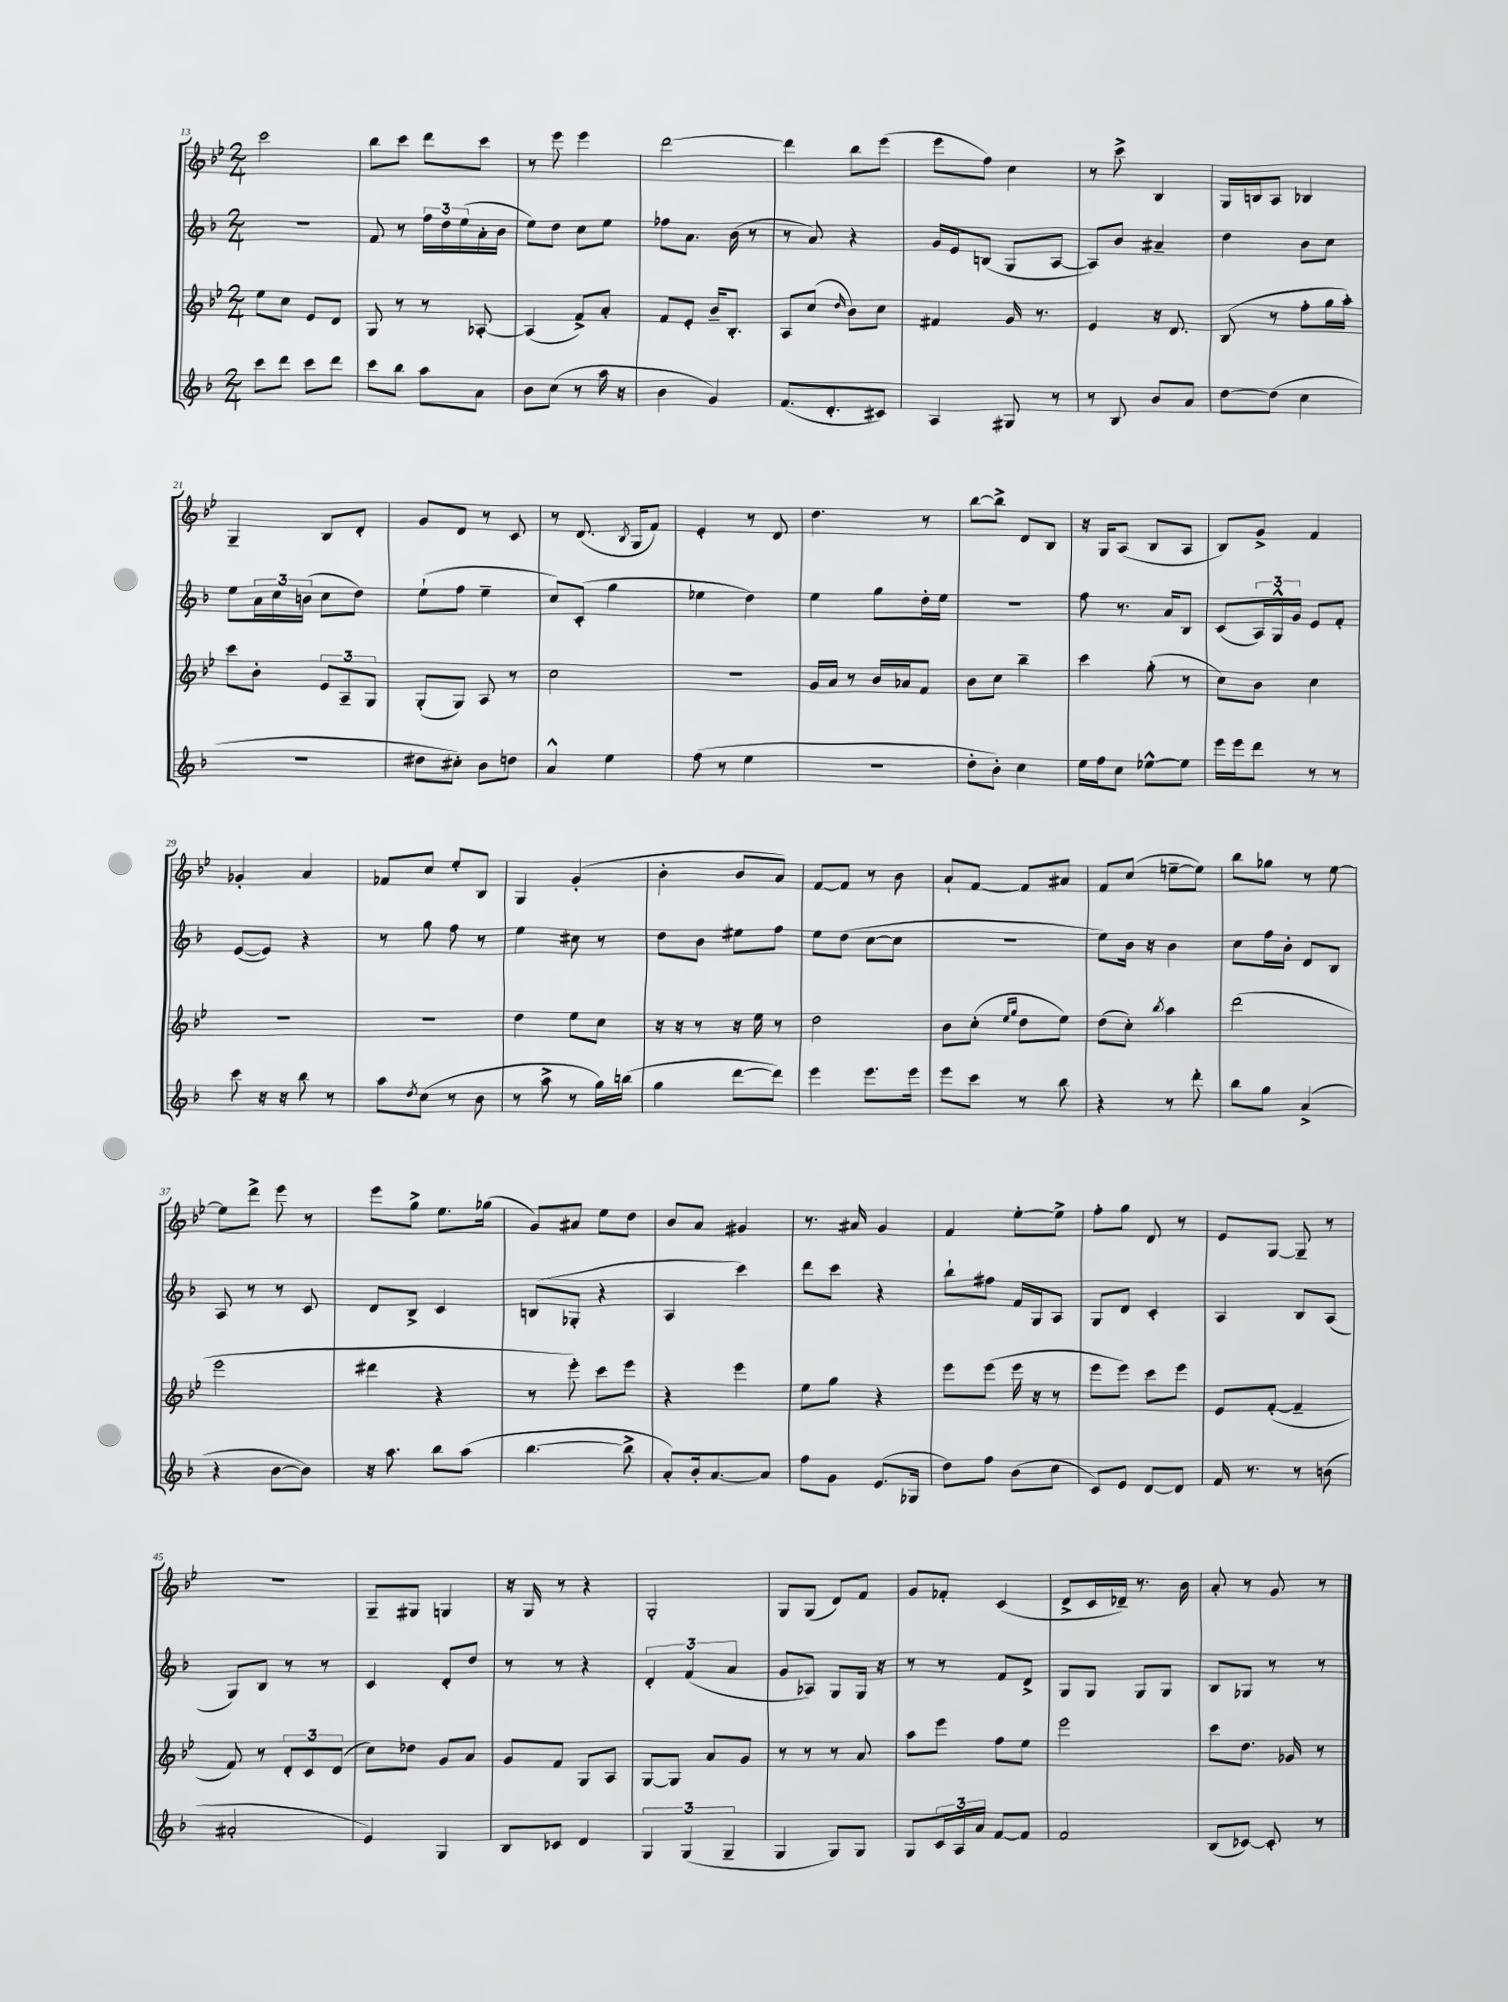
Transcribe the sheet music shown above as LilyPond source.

<<
\new StaffGroup <<
\new Staff = "s0" {
    \clef treble \key bes \major \numericTimeSignature \time 2/4
    c'''2 |
    bes''8 c'''8 d'''8 c'''8 |
    r8 ees'''8 ees'''4 |
    d'''2~ |
    d'''4 bes''8 ees'''8( |
    ees'''8 f''8) c''4 |
    r8 c'''8-> bes4 |
    g16 b16 a8 bes4 |
    g4-- bes8 d'8-. |
    g'8 d'8 r8 c'8 |
    r8 d'8.( \acciaccatura { bes8 } g16 f'8) |
    ees'4-. r8 d'8 |
    d''4. r8 |
    bes''8~ bes''8-> d'8 bes8 |
    r16 g16 a8( bes8 a8 |
    bes8) g'8-> f'4 |
    ges'4-. a'4 |
    fes'8 c''8 ees''8-. bes8 |
    g4 g'4-.( |
    bes'4-. bes'8 a'8) |
    f'8~ f'8 r8 bes'8 |
    a'8-! f'8~ f'8 ais'8 |
    f'8 c''8( e''8~-- e''8) |
    bes''8 ges''8 r8 ees''8~ |
    ees''8 d'''8-> ees'''8 r8 |
    ees'''8 g''8-> ees''8. ges''16( |
    g'8) ais'8 ees''8 d''8 |
    bes'8 a'8 gis'4 |
    r8. ais'16 g'4 |
    f'4 ees''8~-. ees''8-> |
    f''8-. g''8 d'8 r8 |
    ees'8 g8~ g8-- r8 |
    r2 |
    g8-- gis8 g4 |
    r16 g16 r8 r4 |
    g2-. |
    g8 g8( d'8) f'8 |
    g'8 fes'8-. c'4( |
    d'8-> c'16 des'16--) r8. bes'16 |
    a'8-. r8 g'8 r8 \bar "|." |
}
\new Staff = "s1" {
    \clef treble \key f \major \numericTimeSignature \time 2/4
    R2 |
    f'8 r8 \tuplet 3/2 { f''16 d''16 e''16( } a'16-. bes'16 |
    e''8) d''8 c''8 e''8 |
    fes''8 a'8. bes'16( r8 |
    r8 a'8) r4 |
    g'16 e'16 b8( g8 a8~ |
    a8) bes'8 ais'4-- |
    d''4 bes'8 c''8 |
    e''8 \tuplet 3/2 { a'16 c''16 b'16( } c''8 d''8) |
    e''8-!( f''8 e''4-- |
    c''8) c'8-.( g''4 |
    ees''4 d''4) |
    e''4 g''8 d''16-. e''16 |
    r2 |
    f''8 r8. a'16 bes8 |
    c'8( \tuplet 3/2 { a16) g16-^ g'16 } e'8 f'8-. |
    e'8~( e'8) r4 |
    r8 g''8 f''8 r8 |
    e''4 cis''8 r8 |
    d''8 bes'8 eis''8 f''8 |
    e''8 d''8( c''8~ c''8 |
    R2 |
    e''8) bes'16 r16 bes'4 |
    c''8 f''16 bes'16-. d'8 bes8 |
    a8 r8 r8 c'8 |
    d'8 bes8-> c'4 |
    b8( ges8-. r4 |
    a4 c'''4) |
    d'''8 c'''8 r4 |
    bes''8-! fis''8 f'16 g16 a8 |
    g8 d'8 c'4-. |
    a4 bes8 a8( |
    g8) bes8 r8 r8 |
    c'4 d'8-. d''8 |
    r8 r8 r4 |
    \tuplet 3/2 { d'4-. f'4( a'4 } |
    g'8 aes8) g8 g16 r16 |
    r8 r8 f'8 d'8-> |
    g8 g8 g8 g8 |
    bes8 ges8 r8 r8 \bar "|." |
}
\new Staff = "s2" {
    \clef treble \key bes \major \numericTimeSignature \time 2/4
    ees''8 c''8 ees'8 d'8 |
    g8 r8 r8 aes8~-. |
    aes4( f'8->) a'8-. |
    f'8 ees'8-. bes'16-- bes8.-. |
    a8 c''8( \grace { d''16 } bes'8) c''8 |
    fis'4 g'16 r8. |
    ees'4 r16 d'8. |
    bes8( r8 f''8-. g''16 a''16-.) |
    c'''8 bes'8-. \tuplet 3/2 { ees'8 a8-- g8 } |
    g8-.( g8) a8 r8 |
    c''2 |
    R2 |
    g'16 a'16 r8 bes'16 aes'16 f'8 |
    bes'8 c''8 bes''4-- |
    c'''4 g''8-.( r8 |
    c''8) bes'8 c''4 |
    R2 |
    R2 |
    d''4 ees''8 c''8 |
    r16 r16 r8 r16 ees''16 r8 |
    d''2 |
    bes'8 c''8-.( \grace { ees''16 g''16 } d''8 ees''8) |
    d''8( c''8-.) \acciaccatura { bes''8 } a''4 |
    d'''2( |
    ees'''2 |
    dis'''4 r4 |
    r8 ees'''8-.) c'''8 ees'''8 |
    r4 ees'''4 |
    ees''8 g''8 r4 |
    ees'''8 ees'''8( ees'''16 r16 r8 |
    ees'''8 ees'''8) c'''8 ees'''8 |
    ees'8 f'8~-.( f'4-- |
    f'8) r8 \tuplet 3/2 { d'8-. c'8 d'8( } |
    c''8) des''8 g'8 a'8 |
    g'8 f'8 g8 a8 |
    g8~ g8 a'8 g'8 |
    r8 r8 r8 a'8 |
    a''8 ees'''8 f''8 ees''8 |
    ees'''2 |
    c'''8 d''8. ges'16 r8 \bar "|." |
}
\new Staff = "s3" {
    \clef treble \key f \major \numericTimeSignature \time 2/4
    c'''8 d'''8 c'''8 d'''8 |
    c'''8 bes''8 a''8 a'8 |
    bes'8 c''8( r8 a''16 r16 |
    bes'4 g'4) |
    f'8.( d'8.-. cis'8) |
    a4 gis8 r8 |
    r8 bes8 bes'8 a'8 |
    d''8~ d''8( c''4 |
    R2 |
    dis''8 cis''8-.) bes'8 d''8 |
    a'4-^ e''4 |
    f''8( r8 e''4 |
    R2 |
    d''8-. bes'8-.) c''4 |
    e''16 f''16 c''8 ees''8~-^ ees''8 |
    e'''16 e'''16 d'''8 r8 r8 |
    c'''8 r16 r16 bes''8 r8 |
    a''8 \acciaccatura { d''8 } c''8( r8 bes'8 |
    r8 a''8-> r8 g''16) b''16( |
    g''4 d'''8~ d'''8) |
    e'''4 e'''8. e'''16 |
    e'''8 c'''8 r8 bes''8 |
    r4 r8 d'''8-. |
    bes''8 g''8 a'4->( |
    r4 bes'8~ bes'8) |
    r16 a''8. bes''8 a''8( |
    bes''4.~ bes''8-> |
    a'8-.) bes'16-. a'8.~ a'8 |
    f''8 g'8 e'8.( ges16 |
    d''8) f''8 bes'8( c''8 |
    c'8) e'8 d'8~ d'8 |
    f'16 r8. r8 b'8( |
    ais'2-. |
    e'4) g4 |
    bes8 ces'8 d'4 |
    \tuplet 3/2 { g4 g4( g4-- } |
    g4 g8) g8 |
    g8 \tuplet 3/2 { c'16 a16 a'16 } f'8~ f'8 |
    f'2 |
    bes8( ces'8~) ces'8-. r8 \bar "|." |
}
>>
>>
\layout { \context { \Score currentBarNumber = #13 } }
